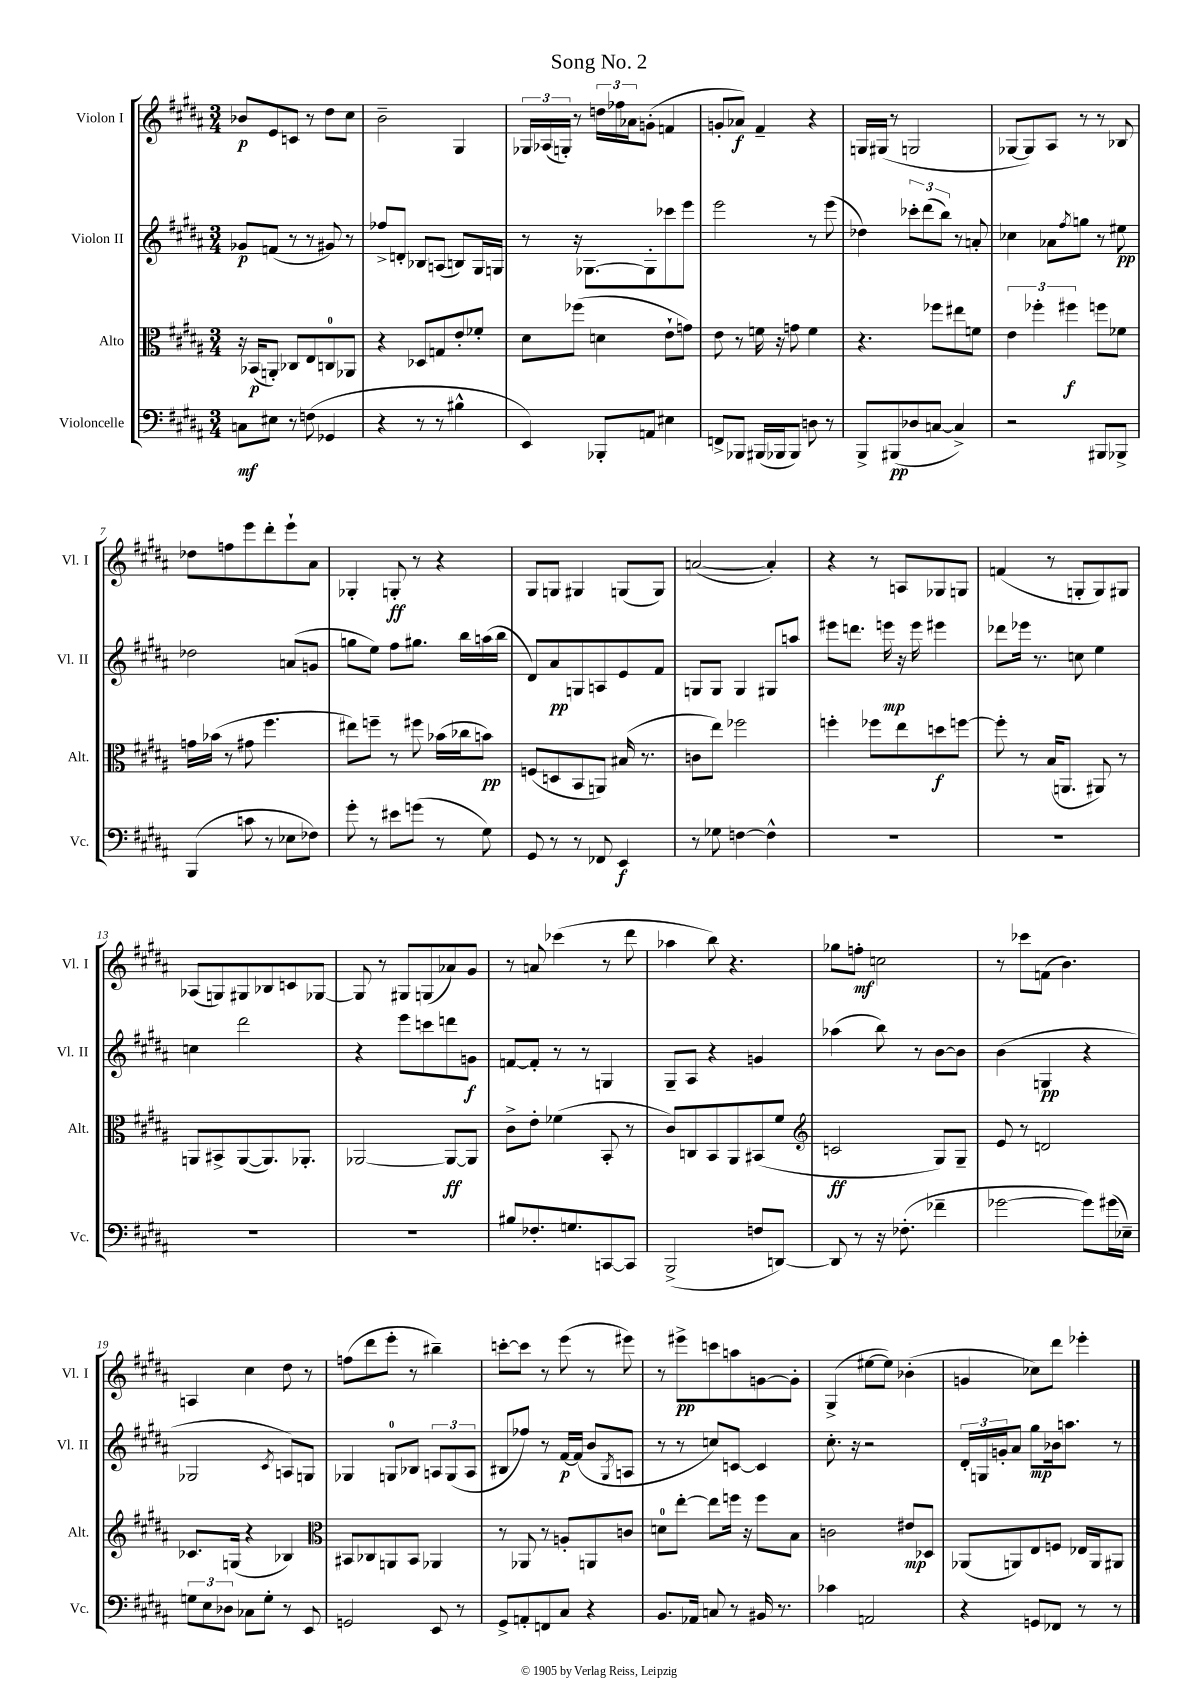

**kern	**kern	**kern	**kern
*staff4	*staff3	*staff2	*staff1
*clefF4	*clefC3	*clefG2	*clefG2
*k[f#c#g#d#a#]	*k[f#c#g#d#a#]	*k[f#c#g#d#a#]	*k[f#c#g#d#a#]
*M3/4	*M3/4	*M3/4	*M3/4
8C	16r	8g-	8b-
.	(16BB-	.	.
8E#	8AA')	(8f	8e
8r	8C-	8r	8c
(8F	8E	8r	8r
4GG-	8C	8g#)	8dd#
.	8AA-	8r	8cc#
=	=	=	=
4r	4r	8ff-^	2b~
.	.	8d'	.
8r	8D-	8B-	.
8r	8G	(8A	.
4B#^^	8e'	8B)	4G#
.	8f-'	16G#	.
.	.	16G	.
=	=	=	=
4EE)	8d#	8r	24G-
.	.	.	(24A-
.	.	.	24G')
.	(8ff-	16r	8r
.	.	[8.G-	.
8BBB-'	4d	.	24dd
.	.	.	24ff-
.	.	.	24a-
8AA	.	8G-']	(8g'
4E#	8e`	8ccc-	4f
.	8g)	8eee	.
=	=	=	=
8FF^	8e	2eee	8g'
8BBB-	8r	.	8a-)
(16BBB#	16f	.	4f#~
16BBB-	16r	.	.
8BBB-)	8g	.	.
8D	4f	8r	4r
8r	.	(8eee	.
=	=	=	=
8BBB^	4.r	4dd-)	16G
.	.	.	(16G#
(8BBB#	.	.	8r
8D-	.	12ccc-'	2G
.	.	(12ddd#	.
[8C	8ff-	.	.
.	.	12bb)	.
4C^])	8ee#	8r	.
.	8f	8a'	.
=	=	=	=
2r	6e	4cc-	[8G-
.	.	.	8G-])
.	6ff-'	.	.
.	.	8a-	8A#
.	6ff#	.	.
.	.	8qff#	.
.	.	8gg	8r
8BBB#	8ff	8r	8r
8BBB-^	8f-	8ee#	8B-
=	=	=	=
(4BBB	16g	2dd-	8dd-
.	(16b-	.	.
.	8r	.	8ff
8c	8g#	.	8eee
8r	4.ff#	.	8ddd#'
8E-	.	(8a	8eee`
8F-)	.	8g	8a#
=	=	=	=
8g#'	8ee#)	8gg	4G-'
8r	8ff~	8ee)	.
8e#	8r	8ff#	8G'
(8g	8ff#	8.gg#	8r
8r	(16b-	.	4r
.	16cc-	16bb	.
8G#)	8b)	(16aa	.
.	.	16bb	.
=	=	=	=
8GG#	(8F	8d#)	8G#
8r	8D	8a#	8G
8r	8BB	8G	4G#
8FF-	8AA)	8A	.
4EE	(16B#	8e	(8G
.	8.r	.	.
.	.	8f#	8G)
=	=	=	=
8r	8c	8G	([2a
8G-	8ee)	8G	.
[4F	2ff-	4G	.
4F^^]	.	8G#	4a'])
.	.	8aa	.
=	=	=	=
2.r	4ff'	8eee#	4r
.	.	8.ddd	.
.	8ff-	.	8r
.	.	16eee	.
.	8ee	16r	8A
.	.	16eee	.
.	8dd	4eee#	8G-
.	[8ff	.	8G
=	=	=	=
2.r	8ff']	8ddd-	(4f
.	8r	16eee-	.
.	.	8.r	.
.	(16B	.	8r
.	8.AA	.	.
.	.	8cc	8G'
.	8AA#)	4ee	8G)
.	8r	.	8G#
=	=	=	=
2.r	8AA	4cc	(8A-
.	8BB#^	.	8G)
.	([8AA	2ddd#	8G#
.	8.AA])	.	8B-
.	.	.	8c
.	8.AA-'	.	.
.	.	.	[8G-
=	=	=	=
2.r	[2AA-	4r	8G-]
.	.	.	8r
.	.	8eee	8G#
.	.	8ccc	(8G
.	8AA-_	8ddd	8a-)
.	8AA-]	8g	8g#
=	=	=	=
8B#	8c#^	[8f	8r
8.F-'	8e'	8f']	8a
.	(4f-	8r	(4ccc-
8.G	.	.	.
.	.	8r	.
[8CC	8BB'	4G	8r
8CC]	8r	.	8ddd#
=	=	=	=
(2BBB^	8c#)	8G#~	4aa-
.	8C	8A#	.
.	8BB	4r	8bb)
.	8AA#	.	4.r
8F	(8BB#	4g	.
[8DD)	8f#	.	.
=	=	=	=
*	*clefG2	*	*
8DD]	2c	(4aa-	8gg-
8r	.	.	8ff'
16r	.	8bb)	2cc
(8.F-'	.	.	.
.	.	8r	.
4f-~	8G#)	[8b	.
.	8G#~	8b]	.
=	=	=	=
[2g-	8e	(4b	8r
.	8r	.	8ccc-
.	2d	4G	(8f
.	.	.	4.b)
8g-])	.	4r	.
(16g#	.	.	.
16E-~)	.	.	.
=	=	=	=
12G	8.c-	2G-	4A
12E	.	.	.
12D-	.	.	.
.	(16G	.	.
8C-	4r	.	4cc#
8G'	.	.	.
.	.	8qc#	.
8r	4B-)	8A)	8dd#
8EE	.	8G	8r
=	=	=	=
*	*clefC3	*	*
2GG	8BB#	4G-	(8ff
.	8C-	.	8ddd#
.	8AA	8G	8eee'
.	8BB#	8B-	8r
8EE	4AA-	12A	4bb#~)
.	.	(12G	.
8r	.	.	.
.	.	12A	.
=	=	=	=
8GG#^	8r	8B#	[8ccc'
8AA'	8AA-	8ff-)	8ccc]
8FF	8r	8r	8r
8C#	8A'	[16f#	(8eee
.	.	(16f#]	.
4r	8AA	8b	8r
.	.	8qG#	.
.	8c	8A	8eee#)
=	=	=	=
8.BB	8d	8r	8r
.	[8ee'	8r	8eee#^
16AA-	.	.	.
8C	8ee]	8cc)	8ccc
8r	16ff	[8c	8aa
.	16r	.	.
16BB#	8ff	4c]	[8g
8.r	.	.	.
.	8B	.	8g']
=	=	=	=
4c-	2c	8.cc#'	(4G#^
.	.	16r	.
2AA	.	2r	[8ee#
.	.	.	8ee#])
.	8e#	.	(4b-'
.	8D-	.	.
=	=	=	=
4r	(8AA-	24d#'	4g
.	.	24G	.
.	.	24g'	.
.	8AA)	8a#	.
8GG	8E	8gg#	8cc-)
8FF-	8F	16b-	8ddd#
.	.	8.aa	.
8r	16E-	.	4eee-'
.	16AA	.	.
8r	8AA#	8r	.
==	==	==	==
*-	*-	*-	*-
